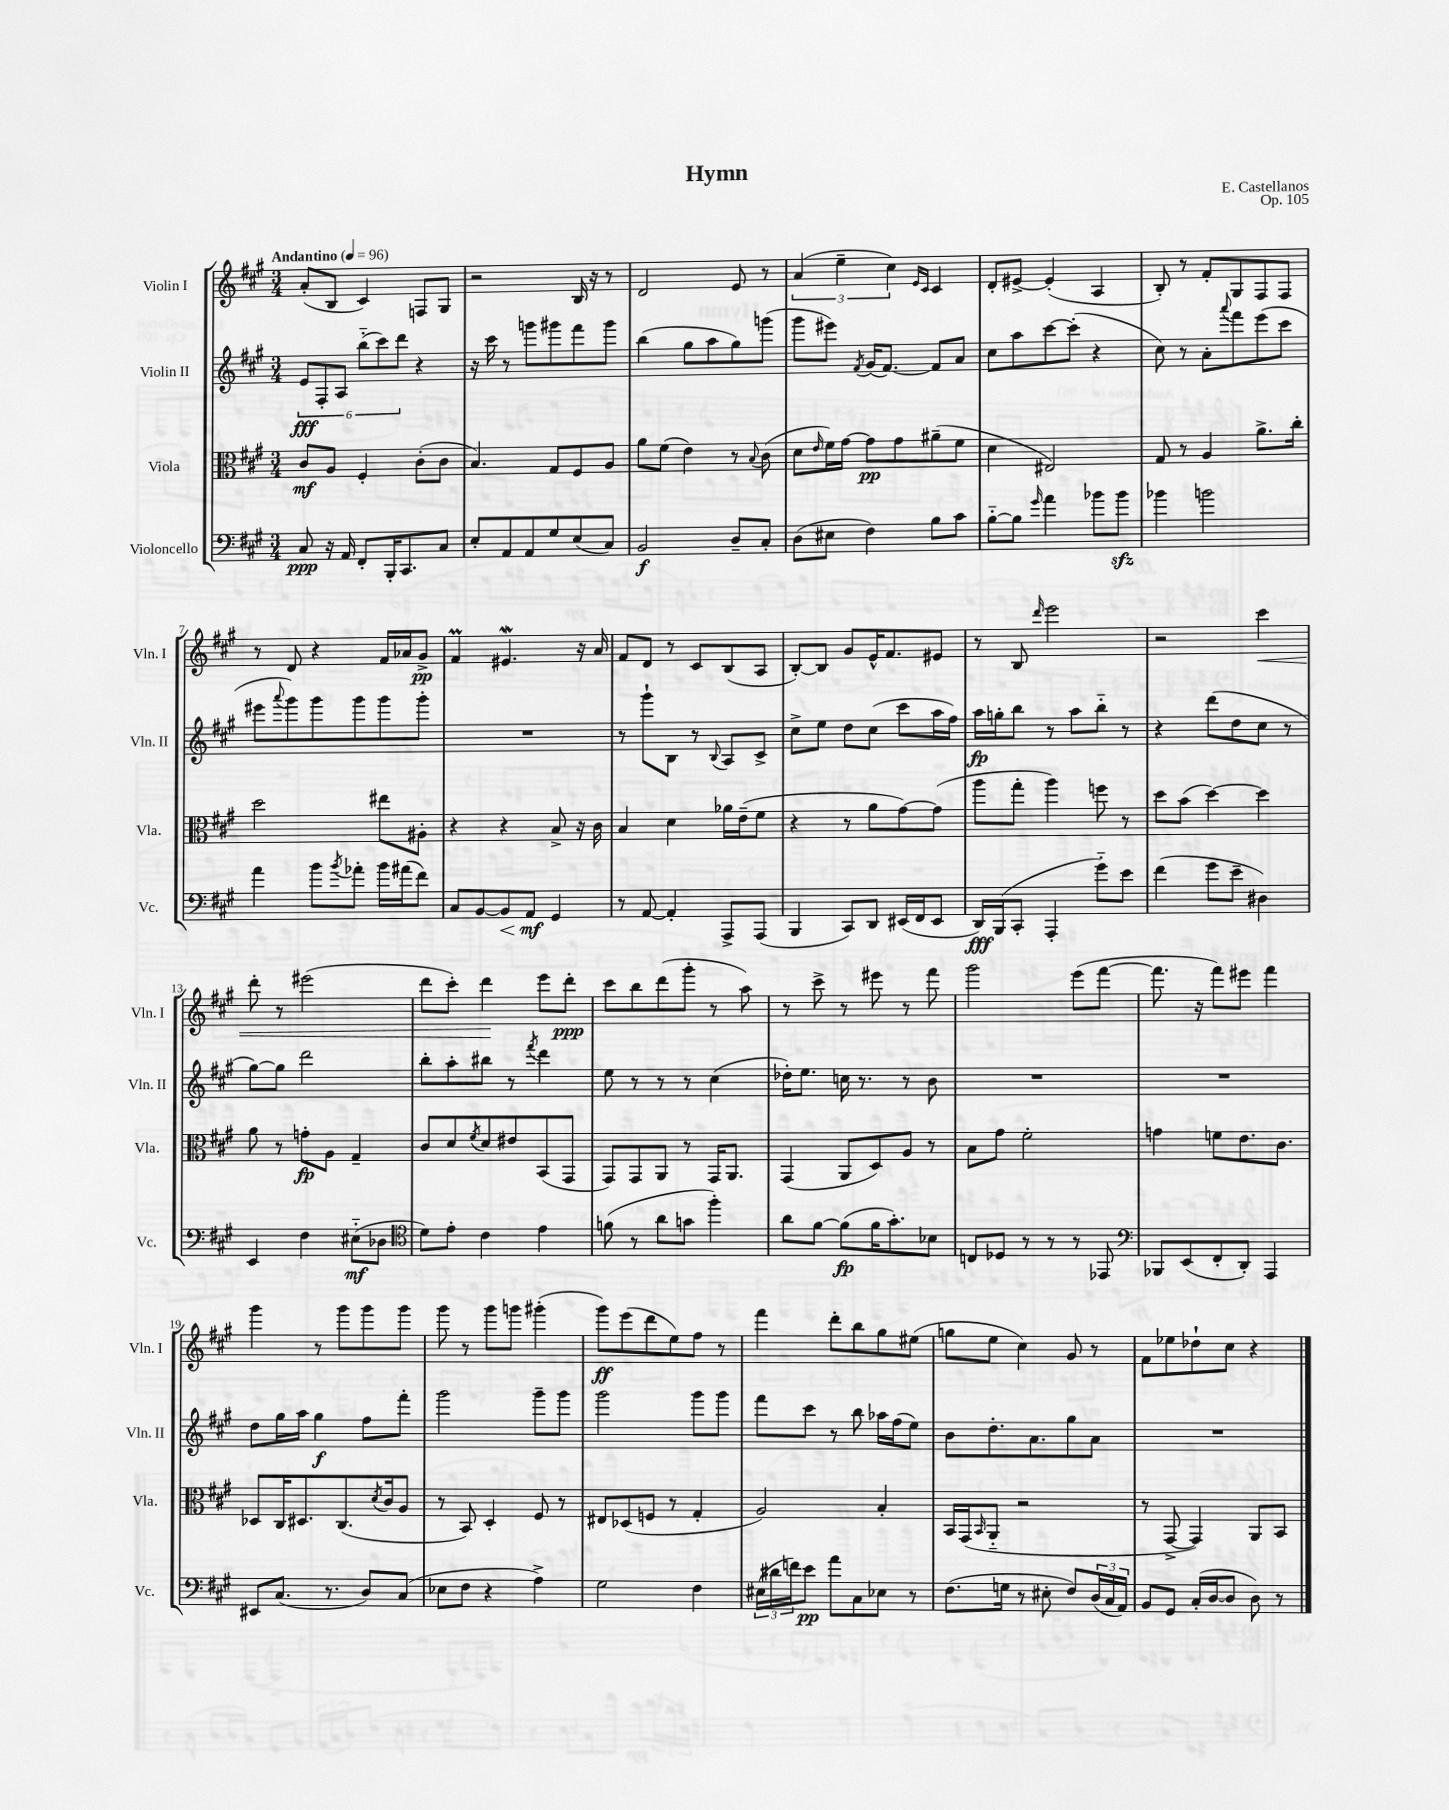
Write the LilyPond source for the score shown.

\header { title = "Hymn" composer = "E. Castellanos" opus = "Op. 105" }
<<
\new StaffGroup <<
\new Staff = "s0" \with { instrumentName = "Violin I" shortInstrumentName = "Vln. I" } {
    \clef treble \key a \major \numericTimeSignature \time 3/4 \tempo "Andantino" 4 = 96
    a'8-.( b8 cis'4) f8 gis8 |
    r2 b16 r16 r8 |
    d'2 e'8 r8 |
    \tuplet 3/2 { a'4( e''4-- cis''4) } \grace { e'16 cis'16 } cis'4 |
    d'8-. eis'8~-> eis'4-.( a4 |
    b8-.) r8 fis'8-. gis8 fis8 fis8 |
    r8 d'8 r4 fis'16 aes'16 gis'8->\pp |
    fis'4\prall eis'4.\mordent r16 a'16 |
    fis'8 d'8 r8 cis'8 b8( a8 |
    b8~-.) b8 gis'8 e'16-^ fis'8. eis'8 |
    r8 b8 \grace { d'''16 } e'''2 |
    r2 cis'''4\< |
    d'''8-. r8 eis'''2( |
    d'''8 cis'''8-.) d'''4\! e'''8 d'''8-.\ppp |
    cis'''8 b''8 d'''8( gis'''8-. r8 a''8) |
    r8 cis'''8-> r8 eis'''8 r8 fis'''8 |
    gis'''2 e'''8( fis'''8~ |
    fis'''8. r16 fis'''8) eis'''8 fis'''4 |
    gis'''4 r8 gis'''8 gis'''8 gis'''8 |
    gis'''8 r8 gis'''8 g'''8 gis'''4-.( |
    gis'''8\ff) e'''8( d'''8 e''8) fis''8 r8 |
    fis'''4 d'''8-. b''8 gis''8 eis''8( |
    g''8 e''8 cis''4) gis'8 r8 |
    fis'8 ees''8 des''8-! cis''8 r4 \bar "|." |
}
\new Staff = "s1" \with { instrumentName = "Violin II" shortInstrumentName = "Vln. II" } {
    \clef treble \key a \major \numericTimeSignature \time 3/4
    \tuplet 6/4 { e'8\fff fis8-. a8 b''8-_( cis'''8) d'''8 } r4 |
    r16 cis'''16 r8 g'''8 gis'''8 fis'''8 gis'''8 |
    b''4( gis''8 a''8 gis''8) g'''8( |
    gis'''8 eis'''8) \acciaccatura { fis'8 } gis'16( fis'8.~) fis'8 a'8 |
    cis''8 a''8 cis'''8~ cis'''8-.( r4 |
    cis''8) r8 a'8-. \appoggiatura { a'''8 } fis'''8 e'''8( cis'''8 |
    eis'''8 \appoggiatura { a'''8 } gis'''8) gis'''8 gis'''8 gis'''8 gis'''8-. |
    R2. |
    r8 gis'''8-! b8 r8 \appoggiatura { b8 } a8 cis'8-> |
    cis''8-> e''8 d''8 cis''8( cis'''8 a''16 fis''16) |
    a''16\fp g''16-. b''8 r8 a''8 b''8-_ r8 |
    r4 d'''8( d''8 cis''8 r8 |
    gis''8~) gis''8 d'''2 |
    b''8-. a''8-. bis''8 r8 \acciaccatura { fis'''8 } d'''4 |
    e''8 r8 r8 r8 cis''4( |
    des''16-.) e''8. c''16 r8. r8 b'8 |
    R2. |
    R2. |
    d''8 gis''16 a''16 gis''4\f fis''8 fis'''8-. |
    gis'''2 gis'''8-- gis'''8 |
    gis'''2 gis'''8 gis'''8 |
    fis'''8 cis'''8 r8 b''8 aes''16 fis''16( e''8) |
    b'8 d''8.-. a'8. gis''8 a'8 |
    R2. \bar "|." |
}
\new Staff = "s2" \with { instrumentName = "Viola" shortInstrumentName = "Vla." } {
    \clef alto \key a \major \numericTimeSignature \time 3/4
    cis'8\mf a8 fis4-. cis'8-.( cis'8 |
    b4.) gis8 fis8 a8 |
    a'8 fis'8( e'4) r8 \appoggiatura { b8 } cis'8( |
    d'8 \grace { e'16 } fis'16) gis'16~ gis'8\pp gis'8 ais'8--( fis'8 |
    d'4 eis2) |
    gis8 r8 a4 a'8.-> cis''16-. |
    d''2 eis''8 ais8-. |
    r4 r4 b8-> r16 cis'16 |
    b4 d'4 aes'16 e'16--( fis'8 |
    r4 r8 a'8 gis'8~) gis'8( |
    a''8 gis''8-. a''4) f''8 r8 |
    d''8 b'8( d''4~) d''4 |
    a'8 r8 g'8-.\fp a8 gis4-- |
    cis'8 d'8 \acciaccatura { fis'8 } d'8 eis'8 b,8( gis,8 |
    gis,8) gis,8 a,8 r8 gis,16 a,8. |
    gis,4( a,8 d8) a8 r8 |
    b8 gis'8 fis'2-. |
    g'4 f'8 e'8. cis'8. |
    des8 cis16 dis8. cis8.( \acciaccatura { d'8 } cis'16 a8 |
    r8 b,8) d4-. fis8 r8 |
    eis8 des8( f8 r8 gis4-. |
    a2) b4-. |
    b,16 gis,16( \grace { b,16 } a,8-_ r2 |
    r8 gis,8~-> gis,4) a,8 b,8 \bar "|." |
}
\new Staff = "s3" \with { instrumentName = "Violoncello" shortInstrumentName = "Vc." } {
    \clef bass \key a \major \numericTimeSignature \time 3/4
    cis8\ppp r16 a,16 fis,8-. b,,16-. cis,8. cis8 |
    e8-. a,8 a,8 gis8 e8( cis8) |
    b,2\f d8-- cis8-. |
    d8( eis8 fis4) b8 cis'8 |
    b8~-_ b8 \grace { gis'16 } a'4 bes'8 bes'8\sfz |
    bes'4 b'2 |
    a'4 b'8 \acciaccatura { b'8 } aes'8-. b'16 ais'16( fis'8) |
    cis8 b,8~ b,8\< a,8\mf\! gis,4 |
    r8 a,8~ a,4-. a,,8-> a,,8( |
    b,,4 cis,8) d,8 eis,16( fis,16 eis,8 |
    d,16\fff) b,,16( cis,8-. a,,4-. gis'8-_) e'8 |
    fis'4( gis'8 e'8-- dis4) |
    e,4 fis4 eis8-_\mf( des8 |
    \clef tenor d'8) e'8-. cis'4 e'4 |
    f'8( r8 a'8 g'8 fis''4-.) |
    a'8 fis'8~ fis'8\fp( fis'16 gis'8.-.) bes8 |
    c8 des8 r8 r8 r8 ees,8 |
    \clef bass bes,,8 e,8( fis,8-. d,8-.) a,,4 |
    eis,8 cis8.( r8. d8) cis8( |
    ees8 fis8 r4 a4->) |
    gis2 fis4 |
    \tuplet 3/2 { eis16( dis'16 f'16) } e'8\pp a'8 cis8 ees8 r8 |
    fis8.( g16 r8 eis8-. fis8) \tuplet 3/2 { d16( cis16 a,16) } |
    b,8 gis,8 cis16-.( d16~ d8 d8) r8 \bar "|." |
}
>>
>>
